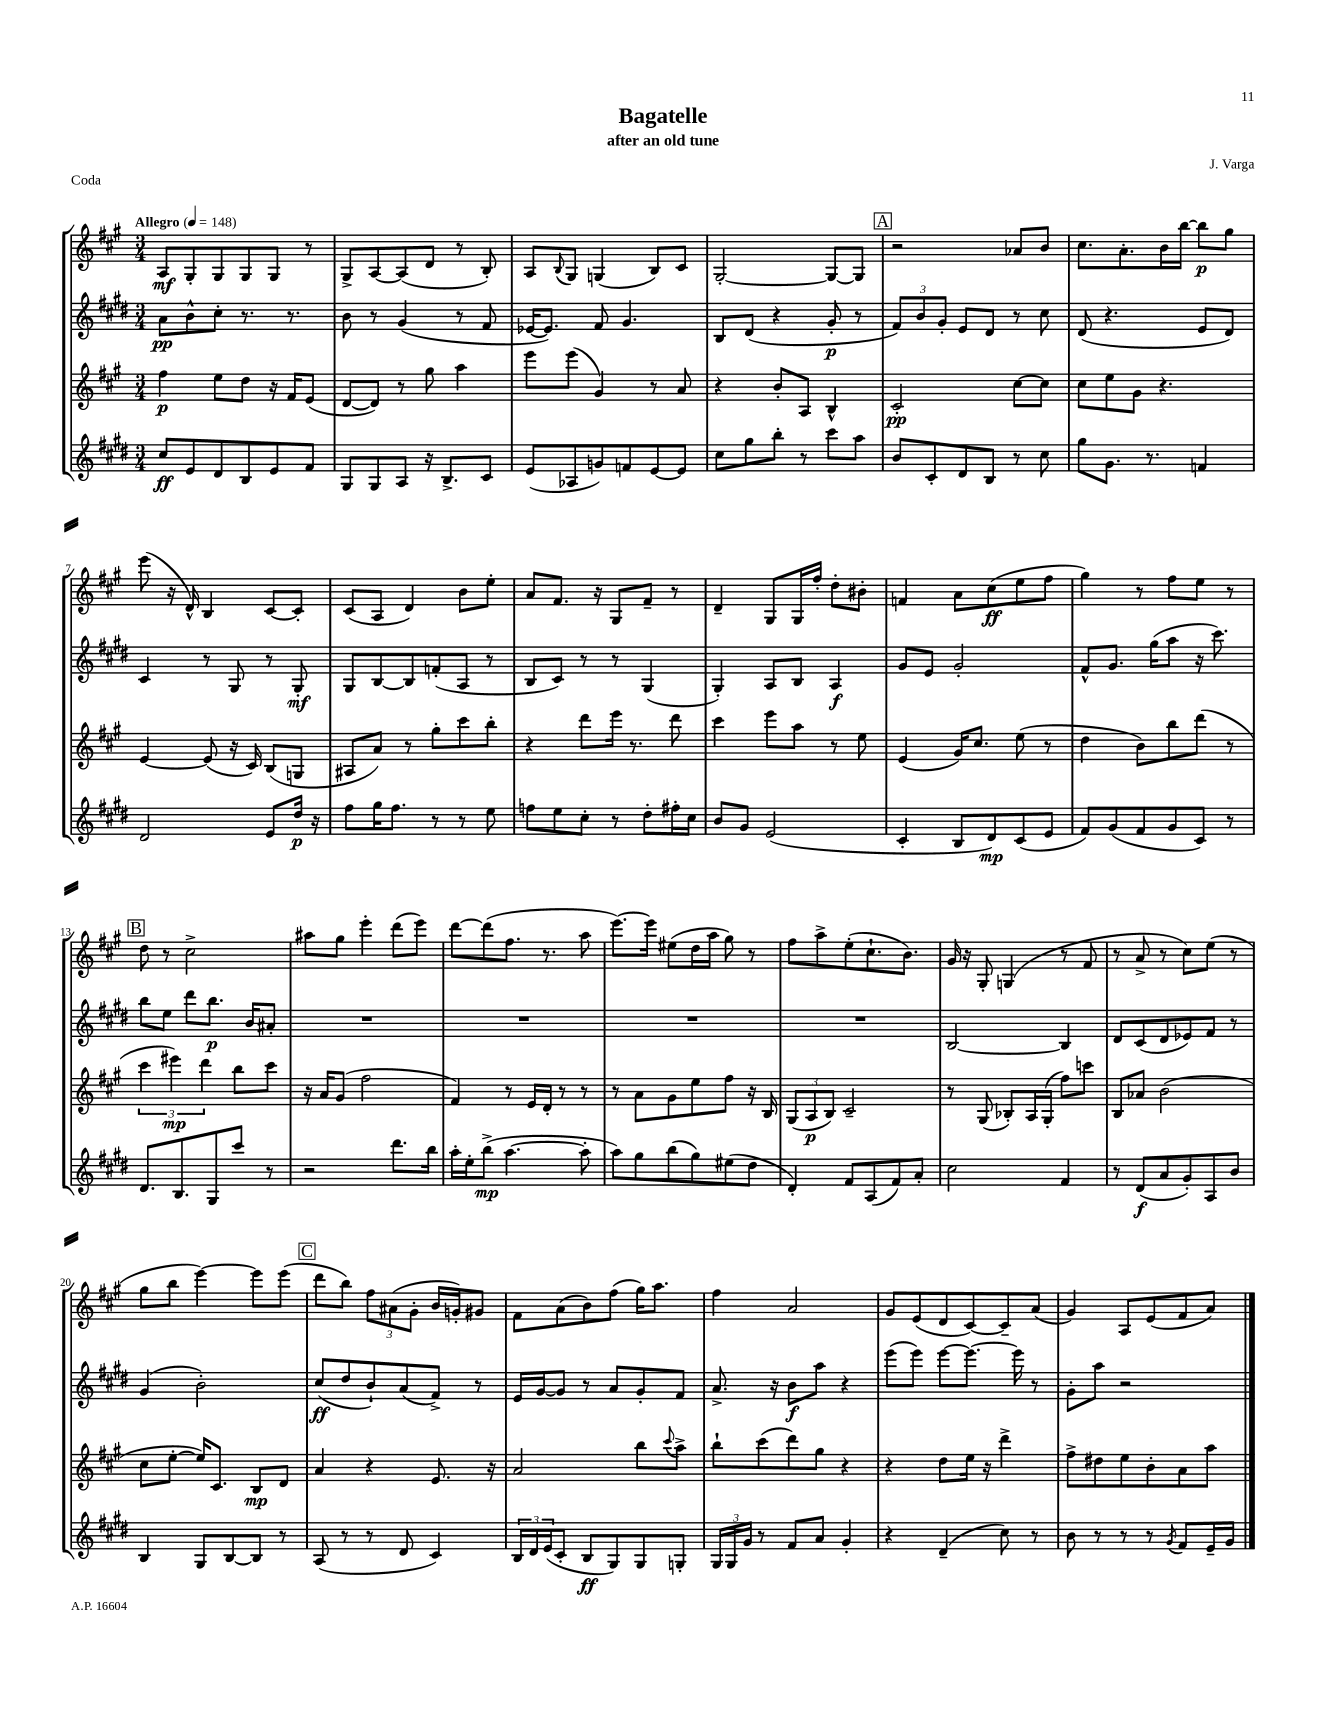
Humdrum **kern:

**kern	**kern	**kern	**kern
*staff4	*staff3	*staff2	*staff1
*clefG2	*clefG2	*clefG2	*clefG2
*k[f#c#g#d#]	*k[f#c#g#]	*k[f#c#g#d#]	*k[f#c#g#]
*M3/4	*M3/4	*M3/4	*M3/4
*MM148	*MM148	*MM148	*MM148
8cc#	4ff#	8a	8A
8e	.	8b^^	8G#'
8d#	8ee	8cc#'	8G#
8B	8dd	8.r	8G#
8e	16r	.	8G#
.	16f#	8.r	.
8f#	(8e	.	8r
=	=	=	=
8G#	[8d	8b	8G#^
8G#	8d])	8r	[8A
8A	8r	(4g#	(8A]
16r	8gg#	.	8d
8.B^	.	.	.
.	4aa	8r	8r
8c#	.	8f#	8B')
=	=	=	=
(8e	8eee	[16e-	8A
.	.	8.e-])	.
.	.	.	8qqB
8A-	(8eee	.	8G#
8g)	4g#)	8f#	(4G
8f	.	4.g#	.
[8e	8r	.	8B)
8e]	8a	.	8c#
=	=	=	=
8cc#	4r	8B	[2G#'
8gg#	.	(8d#	.
8bb'	8b'	4r	.
8r	8A	.	.
8ccc#	4B^^	8g#'	8G#_
8aa	.	8r	8G#]
=	=	=	=
8b	2c#'	12f#)	2r
.	.	12b	.
8c#'	.	.	.
.	.	12g#'	.
8d#	.	8e	.
8B	.	8d#	.
8r	[8cc#	8r	8a-
8cc#	8cc#]	8cc#	8b
=	=	=	=
8gg#	8cc#	(8d#	8.cc#
8.g#	8ee	4.r	.
.	.	.	8.a'
.	8g#	.	.
8.r	.	.	.
.	4.r	.	16b
.	.	.	[16bb
4f	.	8e	8bb]
.	.	8d#)	8gg#
=	=	=	=
2d#	[4e	4c#	(8eee
.	.	.	16r
.	.	.	16d^^)
.	(8e]	8r	4B
.	16r	8G#	.
.	16c#)	.	.
8e	(8B	8r	[8c#
16dd#	8G	8G#'	8c#']
16r	.	.	.
=	=	=	=
8ff#	8A#	8G#	(8c#
16gg#	8a)	[8B	8A
8.ff#	.	.	.
.	8r	8B]	4d)
8r	8gg#'	(8f'	.
8r	8ccc#	8A	8b
8ee	8bb'	8r	8ee'
=	=	=	=
8ff	4r	8B	8a
8ee	.	8c#)	8.f#
8cc#'	8ddd	8r	.
.	.	.	16r
8r	16eee	8r	8G#
.	8.r	.	.
8dd#'	.	(4G#	8f#~
16ff#'	8ddd	.	8r
16cc#	.	.	.
=	=	=	=
8b	4ccc#	4G#')	4d~
8g#	.	.	.
(2e	8eee	8A	8G#
.	8aa	8B	16G#
.	.	.	16ff#'
.	8r	4A	8dd'
.	8ee	.	8b#'
=	=	=	=
4c#'	(4e	8g#	4f
.	.	8e	.
8B	16g#)	2g#'	8a
.	8.cc#	.	.
8d#)	.	.	(8cc#
(8c#	(8ee	.	8ee
8e	8r	.	8ff#
=	=	=	=
8f#)	4dd	8f#^^	4gg#)
(8g#	.	8.g#	.
8f#	8b)	.	8r
.	.	(16gg#	.
8g#	8bb	8aa	8ff#
8c#)	(8ddd	16r	8ee
.	.	8.ccc#)	.
8r	8r	.	8r
=	=	=	=
8.d#	6ccc#	8bb	8dd
.	.	8ee	8r
.	6eee#)	.	.
8.B	.	.	.
.	.	8ddd#	2cc#^
.	6ddd	.	.
8G#	.	8.bb	.
8ccc#	8bb	.	.
.	.	16b	.
8r	8ccc#	8a#'	.
=	=	=	=
2r	16r	2.r	8aa#
.	16a	.	.
.	(8g#	.	8gg#
.	2ff#	.	4eee'
8.ddd#	.	.	(8ddd
.	.	.	8eee)
16bb	.	.	.
=	=	=	=
16aa'	4f#)	2.r	[8ddd
16ee'	.	.	.
(8bb^	.	.	(8ddd]
[4.aa	8r	.	8.ff#
.	16e	.	.
.	16d'	.	8.r
.	8r	.	.
8aa']	8r	.	8aa
=	=	=	=
8aa)	8r	2.r	[8.eee)
8gg#	8a	.	.
.	.	.	16eee]
(8bb	8g#	.	(8ee#
8gg#)	8ee	.	16dd
.	.	.	16aa
(8ee#	8ff#	.	8gg#)
8dd#	16r	.	8r
.	16B	.	.
=	=	=	=
4d#')	(12G#	2.r	8ff#
.	12A	.	.
.	.	.	8aa^
.	12B)	.	.
8f#	2c#~	.	(8ee'
(8A	.	.	8.cc#`
8f#)	.	.	.
.	.	.	8.b)
8a'	.	.	.
=	=	=	=
2cc#	8r	[2B	16g#
.	.	.	16r
.	(8G#	.	8G#'
.	8B-')	.	(4G
.	16A	.	.
.	(16G#'	.	.
4f#	8ff#)	4B]	8r
.	8ccc	.	8f#
=	=	=	=
8r	8B	8d#	8r
(8d#	8a-	(8c#	8a^
8a	(2b	8d#	8r
8g#')	.	8e-)	8cc#)
8A	.	8f#	(8ee
8b	.	8r	8r
=	=	=	=
4B	8cc#	(4g#	8gg#
.	[8ee'	.	8bb
8G#	16ee])	2b')	[4eee)
.	8.c#	.	.
[8B	.	.	.
8B]	8B	.	8eee]
8r	8d	.	(8eee
=	=	=	=
(8A	4a	(8cc#	8ddd
8r	.	8dd#	8bb)
8r	4r	8b`)	12ff#
.	.	.	(12a#
8d#	.	(8a	.
.	.	.	12g#'
4c#)	8.e	8f#^)	16b
.	.	.	16g')
.	.	8r	8g#
.	16r	.	.
=	=	=	=
24B	2a	16e	8f#
24d#	.	.	.
.	.	[16g#	.
(24e	.	.	.
8c#'	.	8g#]	(8a
8B	.	8r	8b)
8G#)	.	8a	(8ff#
8G#	8bb	8g#'	16gg#)
.	.	.	8.aa
.	8qqccc#	.	.
8G'	8aa^	8f#	.
=	=	=	=
24G#	8bb`	8.a^	4ff#
24G#	.	.	.
24g#	.	.	.
8r	(8ccc#	.	.
.	.	16r	.
8f#	8ddd)	8b	2a
8a	8gg#	8aa	.
4g#'	4r	4r	.
=	=	=	=
4r	4r	(8eee	8g#
.	.	8eee)	(8e
(4d#~	8dd	[8eee	8d
.	16ee	8.eee_	[8c#)
.	16r	.	.
8cc#)	4ddd^	.	8c#~]
.	.	16eee]	.
8r	.	8r	(8a
=	=	=	=
8b	8ff#^	8g#'	4g#)
8r	8dd#	8aa	.
8r	8ee	2r	8A
8r	8b'	.	(8e
8qg#	.	.	.
8f#	8a	.	8f#
16e~	8aa	.	8a)
16g#	.	.	.
==	==	==	==
*-	*-	*-	*-
